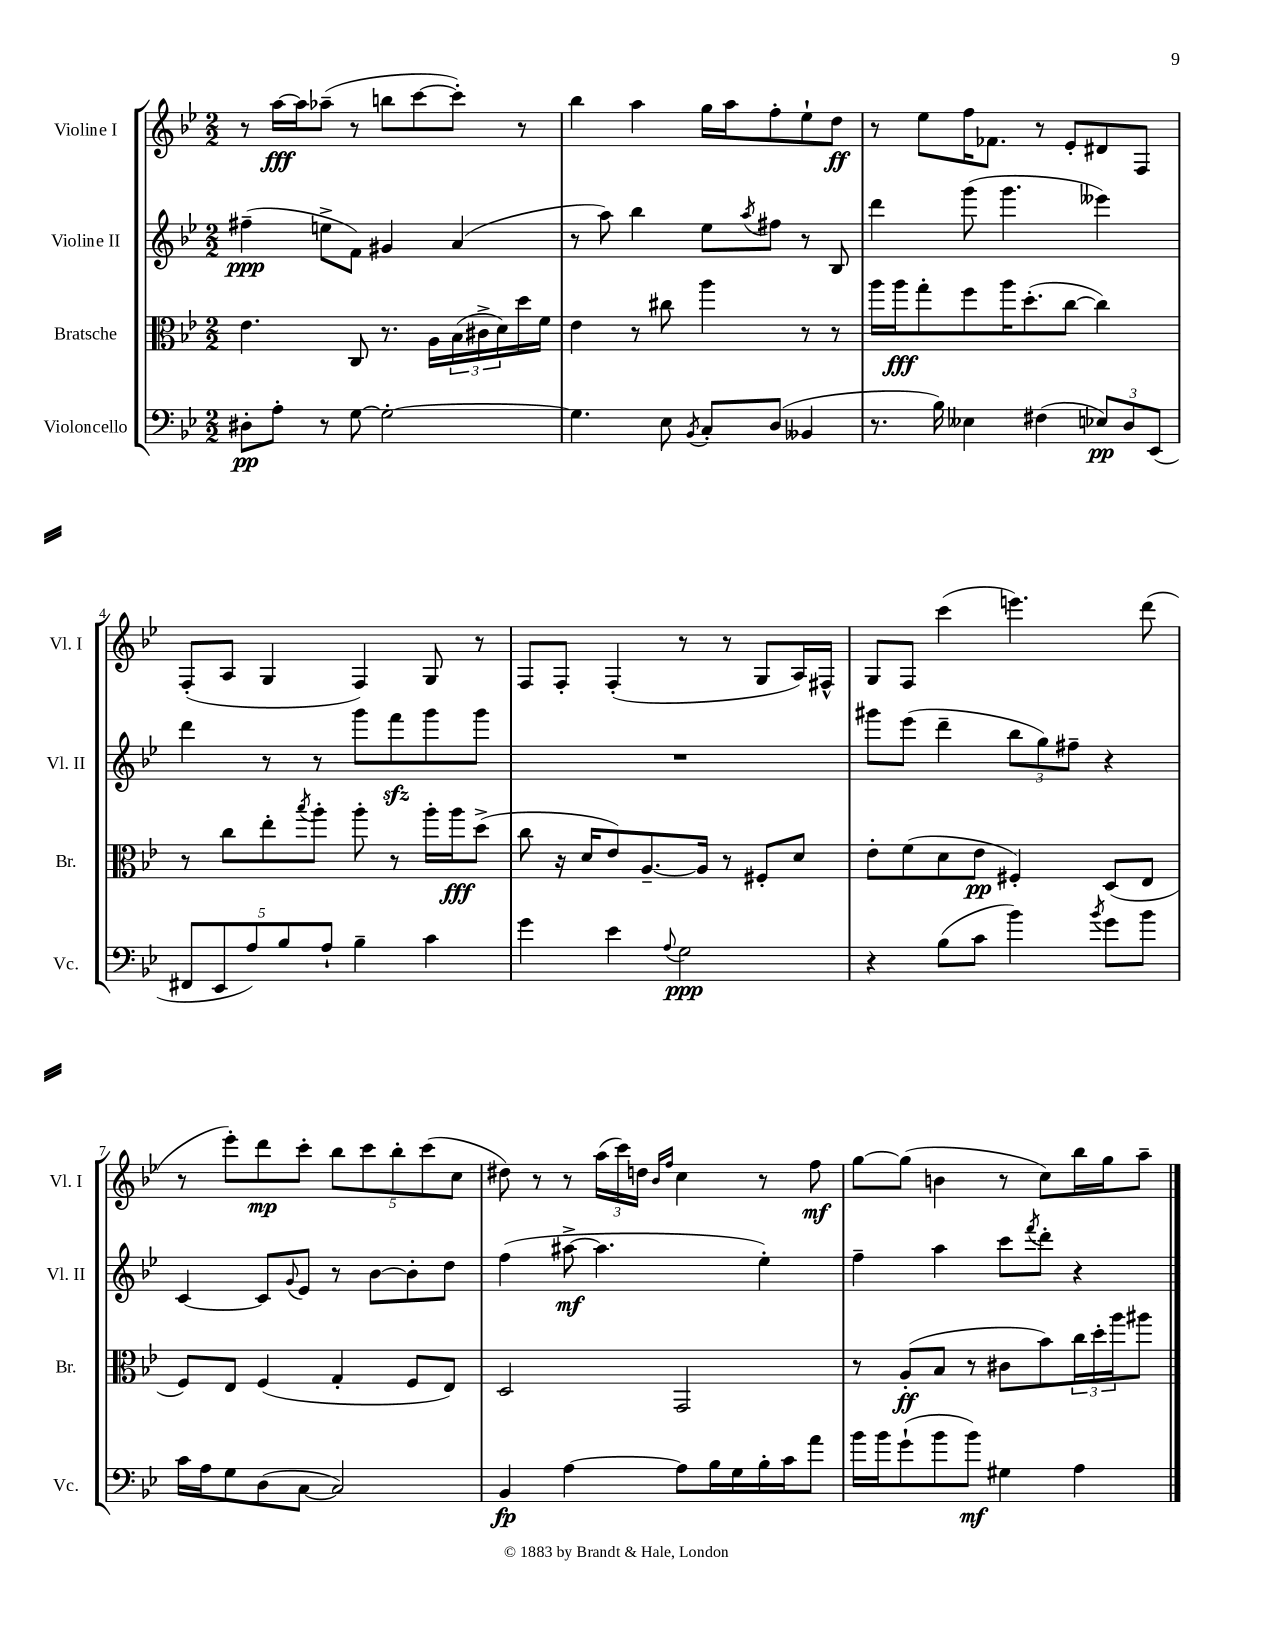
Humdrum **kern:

**kern	**kern	**kern	**kern
*staff4	*staff3	*staff2	*staff1
*clefF4	*clefC3	*clefG2	*clefG2
*k[b-e-]	*k[b-e-]	*k[b-e-]	*k[b-e-]
*M2/2	*M2/2	*M2/2	*M2/2
8D#'	4.e-	(4ff#~	8r
8A'	.	.	[16aa
.	.	.	16aa]
8r	.	8ee^	(8aa-~
[8G	8C	8f)	8r
2G'_	8.r	4g#	8bb
.	.	.	[8ccc
.	16A	.	.
.	(24B-	(4a	8ccc'])
.	24c#^	.	.
.	24d)	.	.
.	16dd	.	8r
.	16f	.	.
=	=	=	=
4.G]	4e-	8r	4bb-
.	.	8aa)	.
.	8r	4bb-	4aa
8E-	8cc#	.	.
8qBB-	.	.	.
8C'	4aa	8ee-	16gg
.	.	.	16aa
.	.	8qaa	.
(8D	.	8ff#	8ff'
4BB--	8r	8r	8ee-`
.	8r	8B-	8dd
=	=	=	=
8.r	16aa	4ddd	8r
.	16aa	.	.
.	8gg'	.	8ee-
16B-)	.	.	.
4E--	8ff	(8ggg	16ff
.	.	.	8.f-
.	16aa	4.ggg	.
.	(8.dd'	.	.
(4F#	.	.	8r
.	[8cc	.	8e-'
12E-)	4cc])	4eee--)	8d#
12D	.	.	.
.	.	.	8F
(12EE-	.	.	.
=	=	=	=
10FF#	8r	4ddd	(8F'
10EE-	.	.	.
.	8cc	.	8A
10A)	.	.	.
.	8ee-'	8r	4G
10B-	.	.	.
.	8qbb-	.	.
.	8aa'	8r	.
10A`	.	.	.
4B-~	8aa'	8ggg	4F)
.	8r	8fff	.
4c	16aa'	8ggg	8G
.	16aa	.	.
.	(8dd^	8ggg	8r
=	=	=	=
4g	8cc	1r	8F
.	16r	.	8F'
.	16d	.	.
4e-	8e-)	.	(4F'
.	[8.A~	.	.
8qqA	.	.	.
2G	.	.	8r
.	16A]	.	.
.	8r	.	8r
.	8F#'	.	8G
.	8d	.	16A)
.	.	.	16F#^^
=	=	=	=
4r	8e-'	8ggg#	8G
.	(8f	(8eee-	8F
(8B-	8d	4ddd~	(4ccc
8c	8e-	.	.
4b-)	4F#')	12bb-	4.eee)
.	.	12gg)	.
.	.	12ff#~	.
8qb-	.	.	.
8g	(8D	4r	.
8b-	8E-	.	(8ddd
=	=	=	=
16c	8F)	[4c	8r
16A	.	.	.
8G	8E-	.	8eee-')
(8D	(4F	8c]	8ddd
.	.	8qqg	.
[8C	.	8e-	8ccc'
2C])	4G'	8r	10bb-
.	.	.	10ccc
.	.	[8b-	.
.	.	.	10bb-'
.	8F	8b-']	.
.	.	.	(10ccc
.	8E-)	8dd	.
.	.	.	10cc
=	=	=	=
4BB-	2D	(4ff	8dd#)
.	.	.	8r
[4A	.	[8aa#^	8r
.	.	4.aa#]	(24aa
.	.	.	24ccc)
.	.	.	24dd
.	.	.	16qqb-
.	.	.	16qqff
8A]	2GG	.	4cc
16B-	.	.	.
16G	.	.	.
16B-'	.	4ee-')	8r
16c	.	.	.
8a	.	.	8ff
=	=	=	=
16b-	8r	4ff~	[8gg
16b-	.	.	.
(8g`	(8A'	.	(8gg]
8b-	8B-	4aa	4b
8b-)	8r	.	.
4G#	8c#	8ccc	8r
.	.	8qfff	.
.	8b-)	8ddd'	8cc)
4A	24cc	4r	16bb-
.	24dd'	.	.
.	.	.	16gg
.	24aa	.	.
.	8aa#	.	8aa~
==	==	==	==
*-	*-	*-	*-
